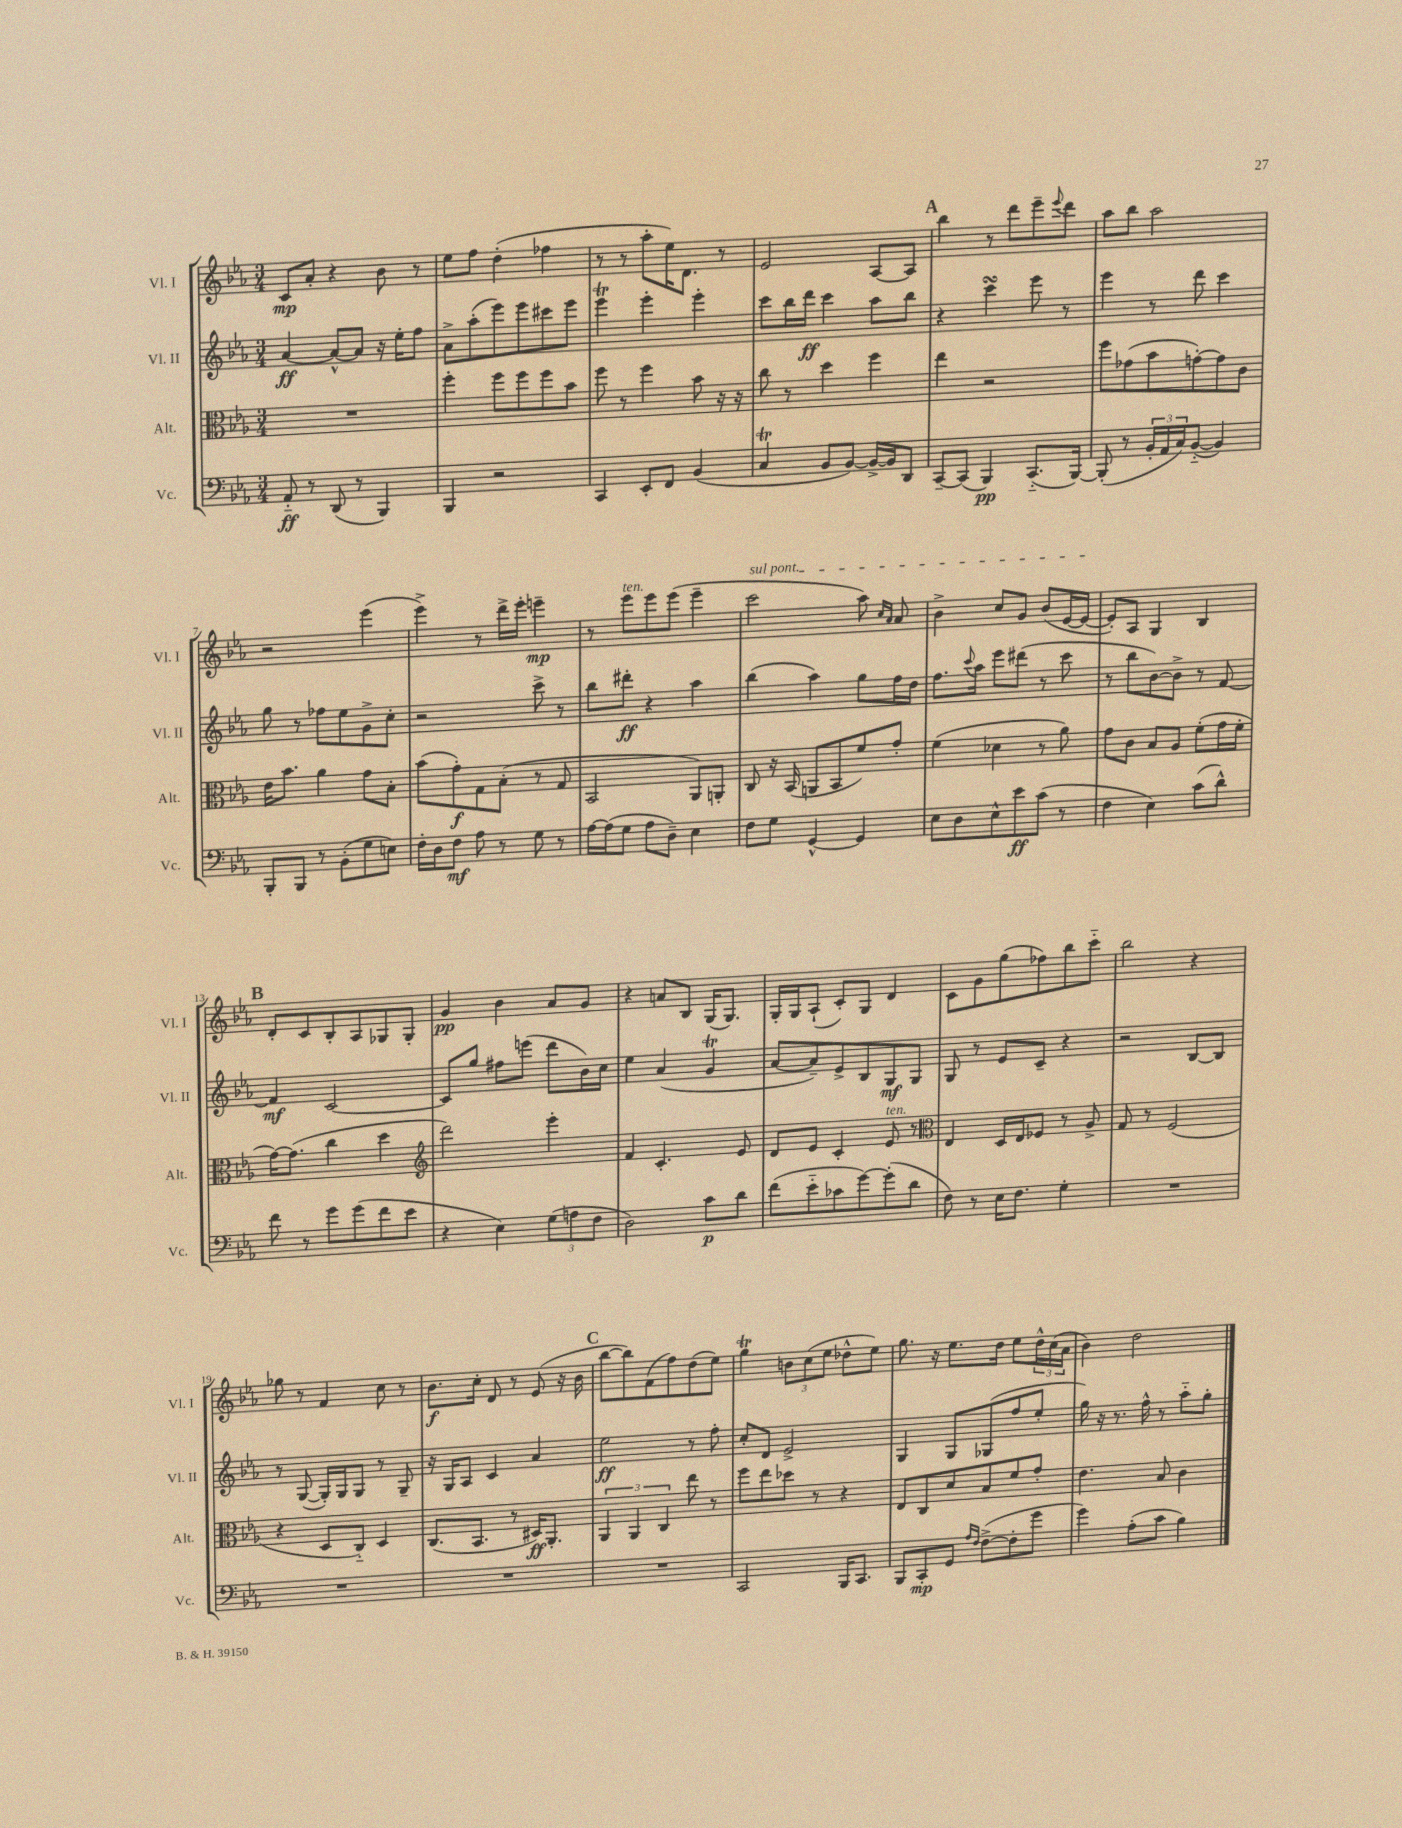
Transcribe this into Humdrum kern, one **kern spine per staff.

**kern	**dynam	**kern	**dynam	**kern	**dynam	**kern	**dynam
*part4	*part4	*part3	*part3	*part2	*part2	*part1	*part1
*staff4	*staff4	*staff3	*staff3	*staff2	*staff2	*staff1	*staff1
*I"Vc.	*	*I"Alt.	*	*I"Vl. II	*	*I"Vl. I	*
*I'Vc.	*	*I'Alt.	*	*I'Vl. II	*	*I'Vl. I	*
*clefF4	*	*clefC3	*	*clefG2	*	*clefG2	*
*k[b-e-a-]	*	*k[b-e-a-]	*	*k[b-e-a-]	*	*k[b-e-a-]	*
*M3/4	*	*M3/4	*	*M3/4	*	*M3/4	*
=1	=1	=1	=1	=1	=1	=1	=1
8AA-/	ff	2.r	.	[4a-/	ff	8c/L	mp
8r	.	.	.	.	.	8a-'/J	.
(8DD/	.	.	.	8a-^^/L_	.	4r	.
8r	.	.	.	8a-/J]	.	.	.
4BBB-/)	.	.	.	16r	.	8b-\	.
.	.	.	.	16ee-'\KL	.	.	.
.	.	.	.	8ff\J	.	8r	.
=2	=2	=2	=2	=2	=2	=2	=2
4BBB-/	.	4ff'\	.	8a-^\L	.	8ee-\L	.
.	.	.	.	(8aa-'\	.	8ff\J	.
2r	.	8ff\L	.	8eee-\)	.	(4dd'\	.
.	.	8ff\	.	8eee-\	.	.	.
.	.	8ff\	.	8ccc#X\	.	4ff-X\	.
.	.	8b-\J	.	8eee-\J	.	.	.
=3	=3	=3	=3	=3	=3	=3	=3
4CC/	.	8ff\	.	4eee-T\	.	8r	.
.	.	8r	.	.	.	8r	.
8EE-'/L	.	4ff\	.	4eee-'\	.	8aa-'\L	.
8FF/J	.	.	.	.	.	16ee-\K)	.
.	.	.	.	.	.	8.d\J	.
(4BB-/	.	8b-\	.	4eee-'\	.	.	.
.	.	16r	.	.	.	8r	.
.	.	16r	.	.	.	.	.
=4	=4	=4	=4	=4	=4	=4	=4
4CT/	.	8cc\	.	8ccc\L	.	2e-/	.
.	.	8r	.	16bb-\L	.	.	.
.	.	.	.	16ddd\JJ	ff	.	.
8BB-/L	.	4dd\	.	4ccc\	.	.	.
[8BB-/J)	.	.	.	.	.	.	.
16BB-^/LL_	.	4ff\	.	8aa-\L	.	[8A-/L	.
16BB-/J]	.	.	.	.	.	.	.
8DD/J	.	.	.	8bb-\J	.	8A-/J]	.
!!LO:REH:place=s1:t=A
=5	=5	=5	=5	=5	=5	=5	=5
[8CC~/L	.	4ee-\	.	4r	.	4bb-\	.
(8CC/J]	.	.	.	.	.	.	.
4BBB-/)	pp	2r	.	4cccsSSS\	.	8r	.
.	.	.	.	.	.	8ddd\L	.
(8.CC/L	.	.	.	8eee-\	.	8eee-~\	.
.	.	.	.	.	.	8qqeee-/	.
.	.	.	.	8r	.	8ddd\J	.
[16BBB-/Jk)	.	.	.	.	.	.	.
=6	=6	=6	=6	=6	=6	=6	=6
(8BBB-'/]	.	8ff\L	.	4eee-\	.	8aa-\L	.
8r	.	(8g-X\	.	.	.	8bb-\J	.
24BB-'/LL	.	8b-\	.	8r	.	2aa-\	.
24AA-/	.	.	.	.	.	.	.
24C/J)	.	.	.	.	.	.	.
([8BB-/J	.	[8gn'\)	.	8ddd\	.	.	.
4BB-/])	.	8g\]	.	4ccc\	.	.	.
.	.	8c\J	.	.	.	.	.
!!LO:LB:g=z
=7	=7	=7	=7	=7	=7	=7	=7
8BBB-'/L	.	16e-\KL	.	8gg\	.	2r	.
.	.	8.b-\J	.	.	.	.	.
8BBB-/J	.	.	.	8r	.	.	.
8r	.	4a-\	.	8ff-X\L	.	.	.
(8BB-'\L	.	.	.	8ee-\	.	.	.
8G\	.	8g\L	.	8g^\	.	(4eee-\	.
8En\J)	.	8B-'\J	.	8cc'\J	.	.	.
=8	=8	=8	=8	=8	=8	=8	=8
16F'\LL	.	(8b-\L	.	2r	.	4eee-^\)	.
16D\J	.	.	.	.	.	.	.
8F\J	mf	8g'\)	f	.	.	.	.
8A-\	.	8G\	.	.	.	8r	.
8r	.	(8B-'\J	.	.	.	16ddd^\LL	.
.	.	.	.	.	.	16eee-'\JJ	.
8G\	.	8r	.	8ccc^\	.	4eeen~\	mp
8r	.	8G/	.	8r	.	.	.
=9	=9	=9	=9	=9	=9	=9	=9
[16A-\LL	.	2BB-/	.	8bb-\L	.	8r	.
(16A-\J]	.	.	.	.	.	.	.
!	!	!	!	!	!	!LO:TX:a:i:t=ten.	!
8G\J	.	.	.	8ddd#X'\J	ff	8eee-\L	.
8A-\L	.	.	.	4r	.	8eee-\	.
8D~\J)	.	.	.	.	.	(8eee-\J	.
4E-\	.	8AA-/L)	.	4aa-\	.	4eee-~\	.
.	.	8AAn'/J	.	.	.	.	.
=10	=10	=10	=10	=10	=10	=10	=10
!	!	!	!	!	!	!LO:TX:a:i:t=sul pont.	!
8F\L	.	8C/	.	(4bb-\	.	2ccc\	.
8G\J	.	16r	.	.	.	.	.
.	.	(16BB-/	.	.	.	.	.
[4GG^^/	.	8AAn/L	.	4aa-\)	.	.	.
.	.	8BB-/	.	.	.	.	.
4GG/]	.	8f/)	.	8gg\L	.	8aa-\)	.
.	.	.	.	.	.	16qqcc/LL	.
.	.	.	.	.	.	16qqa-/JJ	.
.	.	8g'/J	.	16ff\L	.	8a-/	.
.	.	.	.	16dd\JJ	.	.	.
=11	=11	=11	=11	=11	=11	=11	=11
8E-\L	.	(4f\	.	8.ff\L	.	4b-^\	.
8D\	.	.	.	.	.	.	.
.	.	.	.	8qqccc/	.	.	.
.	.	.	.	16aa-\Jk	.	.	.
8E-^^\	.	4d-X\	.	8eee-\L	.	8cc/L	.
8e-\	ff	.	.	(8ddd#X\J	.	8g/J	.
(8c\J	.	8r	.	8r	.	(8b-/L	.
8r	.	8a-\)	.	8ccc\	.	[16e-/L	.
.	.	.	.	.	.	16e-/JJ_	.
=12	=12	=12	=12	=12	=12	=12	=12
4F\	.	8g\L	.	8r	.	8e-'/L])	.
.	.	8c\J	.	8bb-\L	.	8A-/J	.
4E-\)	.	8B-/L	.	[8b-\)	.	4G/	.
.	.	8A-/J	.	8b-^\J]	.	.	.
(8c\L	.	(8f'\L	.	8r	.	4B-/	.
8d^^\J)	.	16g\L	.	[8f/	.	.	.
.	.	16f'\JJ	.	.	.	.	.
!!LO:LB:g=z
!!LO:REH:place=s1:t=B
=13	=13	=13	=13	=13	=13	=13	=13
8f\	.	[16g\KL)	.	4f/]	mf	8d'/L	.
.	.	(8.g\J]	.	.	.	.	.
8r	.	.	.	.	.	8c/	.
8g\L	.	4cc\	.	[2c/	.	8B-'/	.
(8g\	.	.	.	.	.	8A-/	.
8f\	.	4dd\	.	.	.	8G-X/	.
8e-\J	.	.	.	.	.	8G-'/J	.
=14	=14	=14	=14	=14	=14	=14	=14
*	*	*clefG2	*	*	*	*	*
4r	.	2ddd\)	.	8c/L]	.	4g/	pp
.	.	.	.	8gg/J	.	.	.
4E-\)	.	.	.	8ff#X\L	.	4b-\	.
.	.	.	.	(8eeen\J	.	.	.
(12G\L	.	4eee-'\	.	8ddd\L	.	8a-/L	.
12An\	.	.	.	.	.	.	.
.	.	.	.	16b-\L)	.	8g/J	.
12F\J	.	.	.	.	.	.	.
.	.	.	.	16cc\JJ	.	.	.
=15	=15	=15	=15	=15	=15	=15	=15
2D\)	.	4f/	.	4ee-\	.	4r	.
.	.	4.c'/	.	(4a-/	.	8an/L	.
.	.	.	.	.	.	8B-/J	.
8c\L	p	.	.	4gt/	.	(16G/KL	.
.	.	.	.	.	.	8.G/J)	.
8d\J	.	8e-/	.	.	.	.	.
=16	=16	=16	=16	=16	=16	=16	=16
(8f\L	.	8d/L	.	[8a-/L	.	16G'/LL	.
.	.	.	.	.	.	16G/J	.
8e-\	.	8e-/J	.	8a-~/])	.	(8A-`/J	.
8c-X\	.	4c'/	.	8e-^/	.	8c'/L)	.
[8g\)	.	.	.	8B-/	.	8G/J	.
!	!	!LO:TX:a:i:t=ten.	!	!	!	!	!
(8g'\]	.	8e-/	.	8G/	mf	4d/	.
8d\J	.	8r	.	8G/J	.	.	.
=17	=17	=17	=17	=17	=17	=17	=17
*	*	*clefC3	*	*	*	*	*
8F\)	.	4E-/	.	8G/	.	8c\L	.
8r	.	.	.	8r	.	8g\	.
16E-\KL	.	16D/LL	.	8e-/L	.	(8gg\	.
8.F\J	.	16E-/J	.	.	.	.	.
.	.	8F-X/J	.	8c~/J	.	8ff-X\)	.
4G'\	.	8r	.	4r	.	8bb-\	.
.	.	8A-^/	.	.	.	8ccc\J	.
=18	=18	=18	=18	=18	=18	=18	=18
2.r	.	8G/	.	2r	.	2bb-\	.
.	.	8r	.	.	.	.	.
.	.	(2F/	.	.	.	.	.
.	.	.	.	[8B-/L	.	4r	.
.	.	.	.	8B-/J]	.	.	.
!!LO:LB:g=z
=19	=19	=19	=19	=19	=19	=19	=19
2.r	.	4r	.	8r	.	8gg-X\	.
.	.	.	.	([8G/	.	8r	.
.	.	8D/L	.	16G'/LL])	.	4f/	.
.	.	.	.	16G/J	.	.	.
.	.	8C/J)	.	8G/J	.	.	.
.	.	4D/	.	8r	.	8cc\	.
.	.	.	.	8G~/	.	8r	.
=20	=20	=20	=20	=20	=20	=20	=20
2.r	.	(8.C/L	.	16r	.	8.b-\L	f
.	.	.	.	16G/KL	.	.	.
.	.	.	.	8A-/J	.	.	.
.	.	8.BB-/J	.	.	.	16cc'\Jk	.
.	.	.	.	4c/	.	8d/	.
.	.	8r	.	.	.	8r	.
.	.	16D#X/KL)	ff	4a-/	.	(8e-/	.
.	.	8.AA-'/J	.	.	.	.	.
.	.	.	.	.	.	16r	.
.	.	.	.	.	.	16b-\	.
!!LO:REH:place=s1:t=C
=21	=21	=21	=21	=21	=21	=21	=21
2.r	.	6AA-/	.	2ee-\	ff	[8bb-\L	.
.	.	.	.	.	.	8bb-\])	.
.	.	6AA-/	.	.	.	.	.
.	.	.	.	.	.	(8f\	.
.	.	6C/	.	.	.	.	.
.	.	.	.	.	.	8ff\)	.
.	.	8ee-\	.	8r	.	(8dd\	.
.	.	8r	.	8ff'\	.	8ee-\J)	.
=22	=22	=22	=22	=22	=22	=22	=22
2CC/	.	8ff\L	.	8cc'/L	.	4ggt\	.
.	.	8ee-\	.	8d/J	.	.	.
.	.	8dd-X\J	.	2e-^/	.	12bn\L	.
.	.	.	.	.	.	(12cc\	.
.	.	8r	.	.	.	.	.
.	.	.	.	.	.	12ee-\J	.
16BBB-/KL	.	4r	.	.	.	8dd-X^^\L	.
8.CC/J	.	.	.	.	.	.	.
.	.	.	.	.	.	8ee-\J)	.
=23	=23	=23	=23	=23	=23	=23	=23
8BBB-/L	.	8E-/L	.	4G/	.	8.gg\	.
8CC'/	mp	8C/	.	.	.	.	.
.	.	.	.	.	.	16r	.
8GG/J	.	8d/	.	8G/L	.	8.ee-\L	.
16qqA-/LL	.	.	.	.	.	.	.
16qqF/JJ	.	.	.	.	.	.	.
([8F^\L	.	8B-/	.	(8G-X/	.	.	.
.	.	.	.	.	.	16dd\Jk	.
8F'\]	.	8f/	.	8ff/	.	8ee-\L	.
8g\J	.	8g'/J	.	8ee-'/J	.	24dd^^\L	.
.	.	.	.	.	.	(24cc\	.
.	.	.	.	.	.	24a-\JJ	.
=24	=24	=24	=24	=24	=24	=24	=24
4g\)	.	4.e-\	.	16gg\)	.	4b-\)	.
.	.	.	.	16r	.	.	.
.	.	.	.	8.r	.	.	.
(8A-'\L	.	.	.	.	.	2dd\	.
.	.	.	.	16ff^^\	.	.	.
8c\J	.	8B-/	.	8r	.	.	.
4B-\)	.	4c\	.	8aa-\L	.	.	.
.	.	.	.	8gg'\J	.	.	.
==	==	==	==	==	==	==	==
*-	*-	*-	*-	*-	*-	*-	*-
